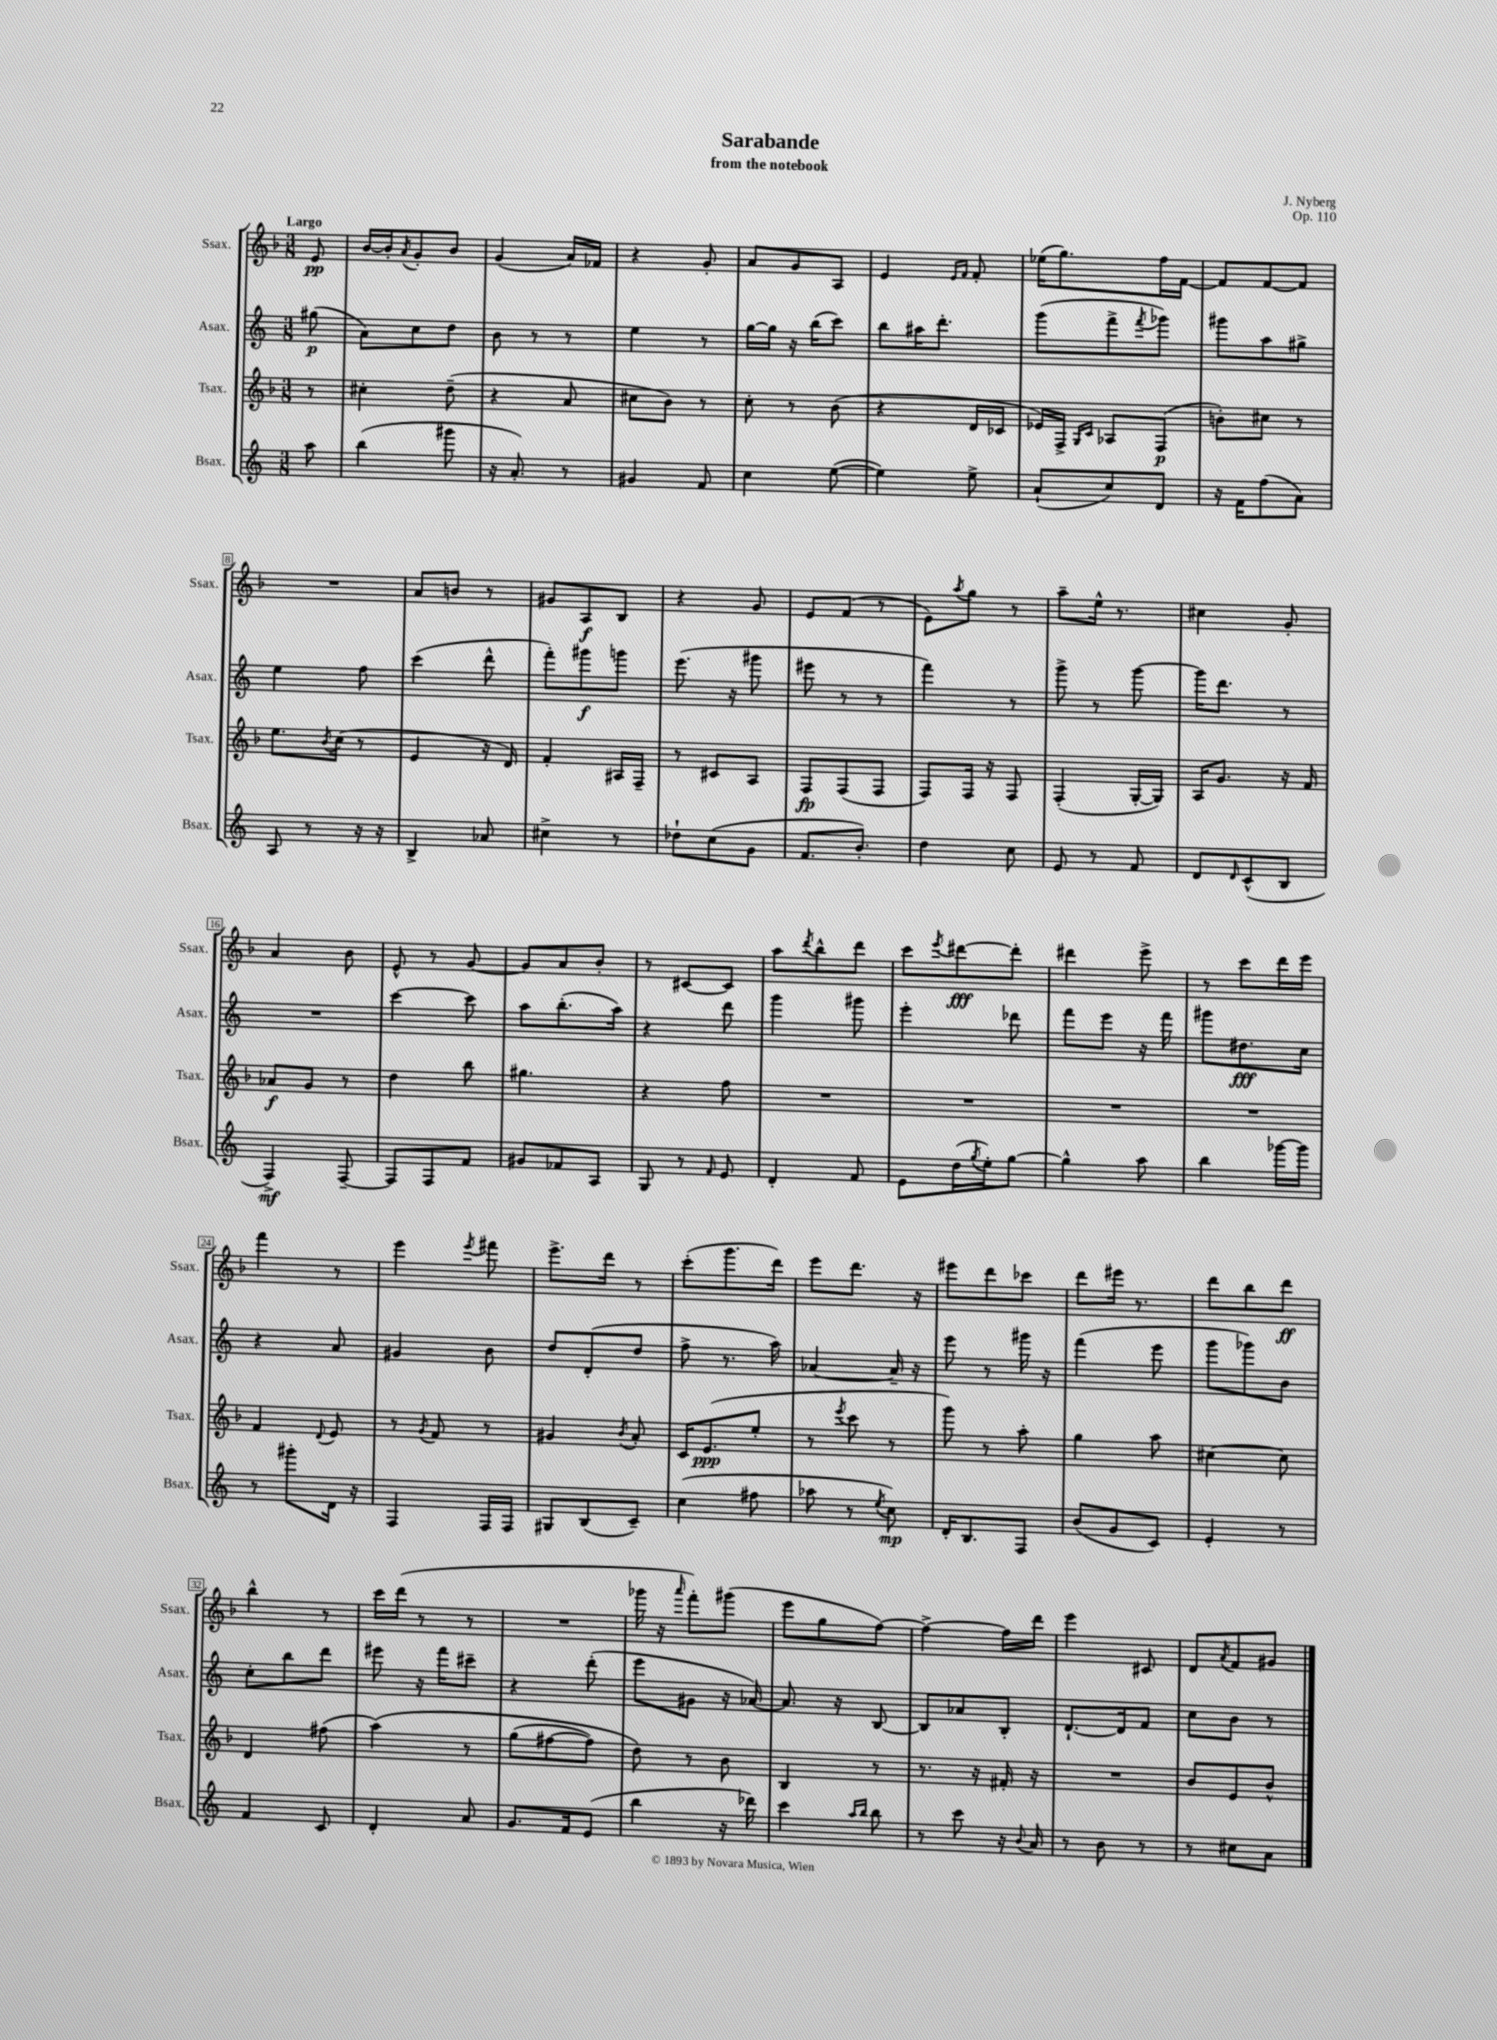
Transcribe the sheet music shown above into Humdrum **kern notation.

**kern	**kern	**kern	**kern
*staff4	*staff3	*staff2	*staff1
*clefG2	*clefG2	*clefG2	*clefG2
*k[]	*k[b-]	*k[]	*k[b-]
*M3/8	*M3/8	*M3/8	*M3/8
8aa\	8r	(8gg#\	8e/
=	=	=	=
(4bb\	4cc#'\	8a\L)	[16b-/LL
.	.	.	16b-'/]J
.	.	.	8qa/
.	.	8cc\	8g'/
8ggg#\	(8dd~\	8dd\J	8b-/J
=	=	=	=
16r	4r	8b\	(4g/
8.a'/)	.	.	.
.	.	8r	.
8r	8a/	8r	16a/LL)
.	.	.	16f-/JJ
=	=	=	=
4g#/	8cc#\L	4ee\	4r
.	8b-\J)	.	.
8f/	8r	8r	8g'/
=	=	=	=
4cc\	8cc'\	[16gg\LL	8a/L
.	.	16gg\]JJ	.
.	8r	16r	8g/
.	.	(16bb\LK	.
([8ee\	(8b-\	8ccc\J)	8A/J
=	=	=	=
4ee\])	4r	8bb\L	4e/
.	.	16aa#\K	.
.	.	8.ddd'\J	.
.	.	.	16qqe/LL
.	.	.	16qqf/JJ
8ee^\	16d/LL	.	8f'/
.	16c-/JJ	.	.
=	=	=	=
(8a`/L	16e-/LL)	(8ggg\L	(16ee-\LK
.	16F^/JJ	.	8.gg\)
.	16qqG/LL	.	.
.	16qqc/JJ	.	.
8cc/)	8A-/L	8fff^\	.
.	.	8qfff/	.
8d/J	(8F/J	8ggg-\J)	16ff\L
.	.	.	[16f\JJ
=	=	=	=
16r	8b'\L)	8ggg#\L	8f/]L
16f\LK	.	.	.
(8ff\	8cc#\J	8aa\	[8f/
8a\J)	8r	8gg#^\J	8f/]J
=	=	=	=
8A/	8.ee\L	4ee\	4.r
8r	.	.	.
.	8qb-/	.	.
.	(16cc\Jk	.	.
16r	8r	8ff\	.
16r	.	.	.
=	=	=	=
4B^/	4e/	(4ccc\	8a/L
.	.	.	8b/J
8a-/	16r	8ddd^^\	8r
.	16d/)	.	.
=	=	=	=
4cc#^\	4f'/	8fff'\L)	8g#/L
.	.	8ggg#\	8A/
8r	16A#/LL	8ggg\J	8B-/J
.	16F~/JJ	.	.
=	=	=	=
8dd-`\L	8r	(8.eee\	4r
(8cc\	8c#/L	.	.
.	.	16r	.
8g\J	8A/J	8ggg#\	8g/
=	=	=	=
8.f/L	8F/L	8eee#\	8e/L
.	(8F/	8r	(8f/J
8.b'/J)	.	.	.
.	8F/J	8r	8r
=	=	=	=
4dd\	8F/L)	4fff\)	8e\L)
.	.	.	8qaa/
.	16F/Jk	.	8gg\J
.	16r	.	.
8cc\	8F/	8r	8r
=	=	=	=
8e/	(4F'/	8ggg^\	8aa~\L
8r	.	8r	16ee^^\Jk
.	.	.	8.r
8f/	[16G'/LL	[8ggg\	.
.	16G/]JJ)	.	.
=	=	=	=
8d/L	16A/LK	16ggg\]LK	4cc#\
.	8.g/J	8.ddd\J	.
16qqd/	.	.	.
(8c^^/	.	.	.
8B/J	16r	8r	8g'/
.	16f/	.	.
=	=	=	=
4F^/)	8a-/L	4.r	4a/
.	8g/J	.	.
[8F~/	8r	.	8b-\
=	=	=	=
8F/]L	4dd\	[4ccc\	8e^^/
8F/	.	.	8r
8f/J	8bb-\	8ccc\]	[8g/
=	=	=	=
8g#/L	4.gg#\	8aa\L	8g/]L
8f-/	.	(8.bb'\	8a/
8A/J	.	.	8b-'/J
.	.	16aa\Jk)	.
=	=	=	=
8G/	4r	4r	8r
8r	.	.	[8c#/L
16qqf/	.	.	.
8e/	8ff\	8ddd\	8c#/]J
=	=	=	=
4d'/	4.r	4ggg\	8aa\L
.	.	.	8qddd/
.	.	.	8bb-^^\
8f/	.	8ggg#\	8ddd\J
=	=	=	=
8e\L	4.r	4eee'\	8ccc\L
.	.	.	8qeee/
(16dd\L	.	.	[8ddd#\
8qgg/	.	.	.
16ee'\J)	.	.	.
[8gg\J	.	8ddd-\	8ddd#'\]J
=	=	=	=
4gg^^\]	4.r	8fff\L	4ddd#\
.	.	8eee\J	.
8aa\	.	16r	8eee^\
.	.	16fff\	.
=	=	=	=
4bb\	4.r	8ggg#\L	8r
.	.	8.dd#\	8ccc\L
[16ggg-\LL	.	.	16ddd\L
16ggg-\]JJ	.	16cc\Jk	16eee\JJ
=	=	=	=
8r	4f/	4r	4fff\
8ggg#'\L	.	.	.
.	8qqd/	.	.
16d\Jk	8e/	8a/	8r
16r	.	.	.
=	=	=	=
4F/	8r	4g#/	4eee\
.	8qg/	.	.
.	8f/	.	.
.	.	.	8qeee/
16F/LL	8r	8b\	8fff#\
16F/JJ	.	.	.
=	=	=	=
8G#/L	4g#/	8dd/L	8.eee^\L
(8B/	.	(8d'/	.
.	.	.	16ddd\Jk
.	8qb-/	.	.
8c~/J)	8a'/	8dd/J	8r
=	=	=	=
(4cc\	16c/LK	8ff^\	(8ccc'\L
.	(8.e/	.	.
.	.	8.r	8.ggg\
8ff#\	8ee'/J	.	.
.	.	16aa\)	16ddd\Jk)
=	=	=	=
8aa-\	8r	[4a-/	8eee\L
.	8qeee/	.	.
8r	8ccc\	.	8.ddd\J
8qee/	.	.	.
8cc\)	8r	16a-~/]	.
.	.	16r	16r
=	=	=	=
16d'/LK	8ggg\)	8eee\	8eee#\L
8.B/	.	.	.
.	8r	8r	8ddd\
8F/J	8aa'\	16ggg#\	8ccc-\J
.	.	16r	.
=	=	=	=
(8b/L	4gg\	(4fff\	8ddd\L
8g/	.	.	16eee#\Jk
.	.	.	8.r
8c/J)	8aa\	8eee\	.
=	=	=	=
4e'/	[4cc#\	8ggg\L	8ddd\L
.	.	8ggg-\)	8bb-\
8r	8cc#\]	8b\J	8ddd\J
=	=	=	=
4f/	4d/	8cc'\L	4bb-^^\
.	.	8bb\	.
8c/	(8ff#\	8ddd\J	8r
=	=	=	=
4d'/	&(4aa\)	8eee#\	16ccc\LL
.	.	.	(16ddd\JJ
.	.	16r	8r
.	.	16fff\LK	.
8a/	8r	8ccc#~\J	8r
=	=	=	=
8.g/L	(8gg\L	4r	4.r
.	[8ff#\	.	.
16f/k	.	.	.
(8e/J	8ff#\]J)	(8ddd'\	.
=	=	=	=
4bb\	8dd\&)	8eee\L	16ggg-\
.	.	.	16r
.	.	.	16qqaaa/
.	8r	8g#\J	8fff'\L)
16r	8b-\	16r	(8ggg#\J
16ddd-\)	.	[16a-/)	.
=	=	=	=
4ccc\	4B-/	8.a-/]	8eee\L
.	.	.	8gg\
.	.	16r	.
16qqaa/LL	.	.	.
16qqbb/JJ	.	.	.
8bb\	8r	[8B/	[8ff\J)
=	=	=	=
8r	8.r	8B/]L	4ff^\_
8ccc\	.	8a-/	.
.	16r	.	.
16r	16f#'/	8B'/J	16ff\]LL
8qqb/	.	.	.
16a/	16r	.	16ddd\JJ
=	=	=	=
8r	4.r	[8.d`/L	4eee\
8b\	.	.	.
.	.	16d/]k	.
8r	.	8f/J	8c#/
=	=	=	=
8r	8b-/L	8cc\L	8d/L
.	.	.	8qa/
8cc#\L	8e/	8b\J	8f/
8a\J	8b-^^/J	8r	8g#/J
==	==	==	==
*-	*-	*-	*-
